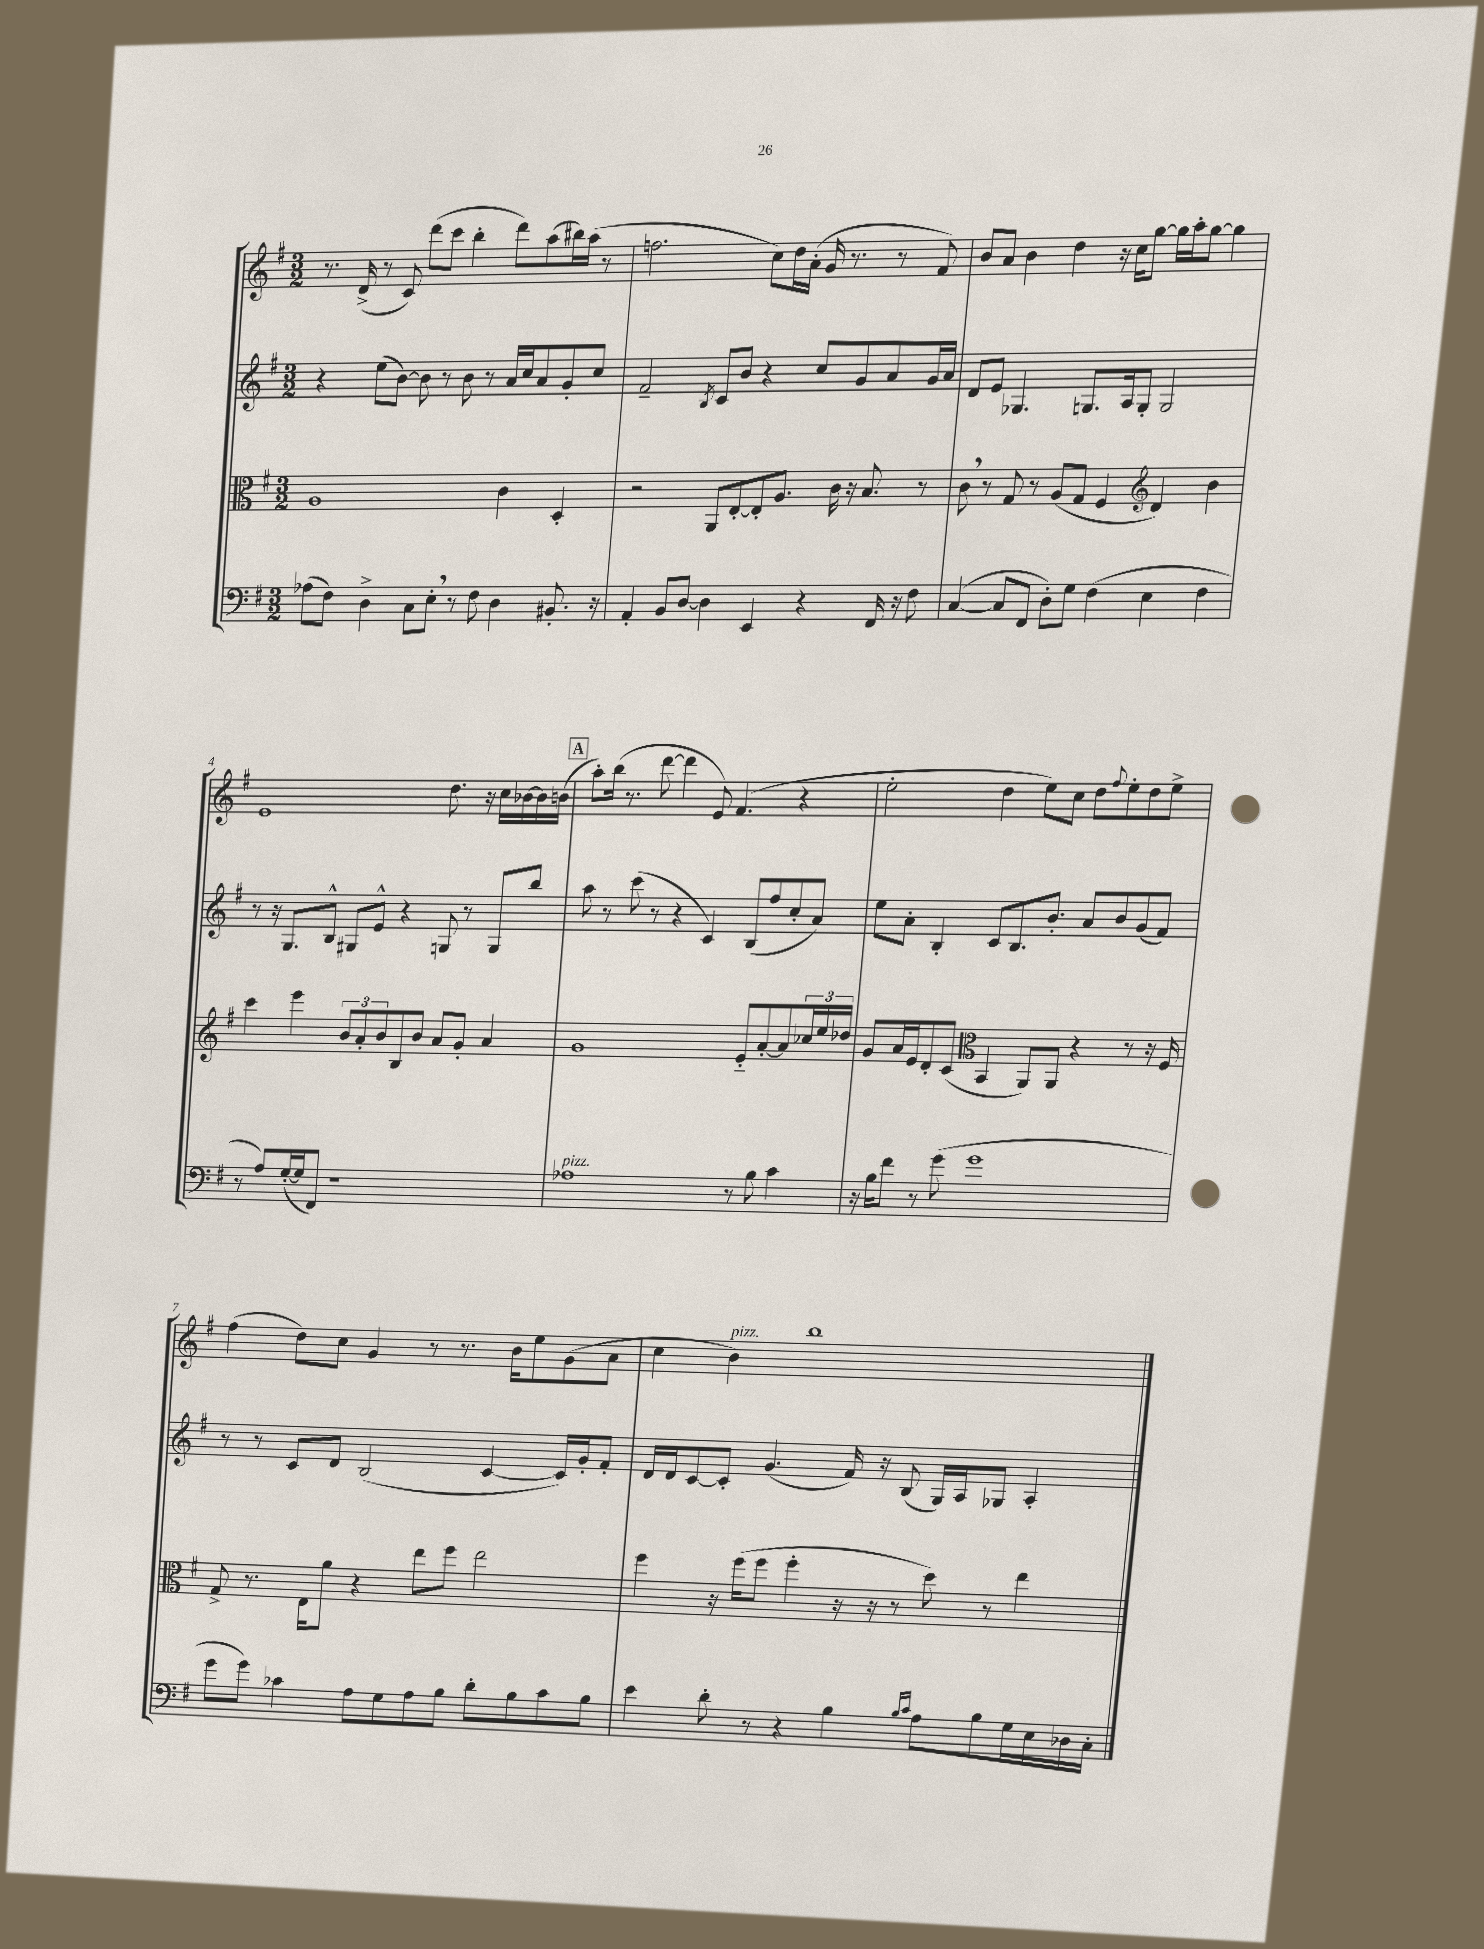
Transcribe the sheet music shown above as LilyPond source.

<<
\new StaffGroup <<
\new Staff = "s0" {
    \clef treble \key g \major \numericTimeSignature \time 3/2
    r8. d'16->( r8 c'8) d'''8( c'''8 b''4-. d'''8) a''8( bis''16) a''16( r8 |
    f''2. c''8) d''16 a'16-.( g'16 r8. r8 fis'8) |
    b'8 a'8 b'4 d''4 r16 c''16 g''8~ g''16 a''16-. g''8~ g''4 |
    e'1 d''8. r16 c''16 bes'16~ bes'16 b'16( |
    \mark \markup { \box "A" } a''8-.) b''16( r8. d'''8~ d'''4 e'8) fis'4.( r4 |
    e''2-. d''4 e''8) c''8 d''8 \appoggiatura { fis''8 } e''8-. d''8 e''8-> |
    fis''4( d''8) c''8 g'4 r8 r8. b'16 e''8 g'8( a'8 |
    c''4 b'4^\markup { \italic "pizz." }) b''1 \bar "|." |
}
\new Staff = "s1" {
    \clef treble \key g \major \numericTimeSignature \time 3/2
    r4 e''8( b'8~) b'8 r8 b'8 r8 a'16 c''16 a'8 g'8-. c''8 |
    fis'2-- \acciaccatura { b8 } c'8 b'8 r4 c''8 g'8 a'8 g'16 a'16 |
    d'8 e'8 ges4. g8. a16 g8-. g2 |
    r8 r16 g8. b8-^ gis8 e'8-^ r4 g8 r8 g8 b''8 |
    \mark \markup { \box "A" } a''8 r8 c'''8( r8 r4 c'4) b8( fis''8 c''8-. a'8) |
    e''8 a'8-. b4-. c'8 b8. b'8.-. a'8 b'8 g'8( fis'8) |
    r8 r8 c'8 d'8 b2( c'4~ c'16) g'16-. fis'8-. |
    d'16 d'16 c'8~ c'8-. g'4.( fis'16) r16 b8( g16) a16 ges8 a4-. \bar "|." |
}
\new Staff = "s2" {
    \clef alto \key g \major \numericTimeSignature \time 3/2
    a1 c'4 d4-. |
    r2 a,8 e8~-. e8-. a8. c'16 r16 b8. r8 |
    c'8 \breathe r8 g8 r8 a8( g8 fis4 \clef treble d'4) b'4 |
    c'''4 e'''4 \tuplet 3/2 { b'8 a'8-. b'8 } b8 b'8 a'8 g'8-. a'4 |
    \mark \markup { \box "A" } g'1 e'8-_ a'8~-. a'8 \tuplet 3/2 { ces''16 e''16 des''16 } |
    g'8 a'16 e'16 d'8-. c'8( \clef alto b,4 a,8) a,8 r4 r8 r16 fis16 |
    g8-> r8. e16 a'8 r4 e''8 fis''8 e''2 |
    fis''4 r16 fis''16( fis''8 fis''4-. r16 r16 r8 d''8) r8 e''4 \bar "|." |
}
\new Staff = "s3" {
    \clef bass \key g \major \numericTimeSignature \time 3/2
    aes8( fis8) d4-> c8 e8-. \breathe r8 fis8 d4 bis,8.-. r16 |
    a,4-. b,8 d8~ d4 e,4 r4 fis,16 r16 fis8 |
    c4~( c8 fis,8 d8-.) g8 fis4( e4 fis4 |
    r8 a8) g16~-.( g16 fis,8) r1 |
    \mark \markup { \box "A" } aes1^\markup { \italic "pizz." } r8 b8 c'4 |
    r16 b16 fis'8 r8 g'8( g'1 |
    g'8 g'8) ces'4 a8 g8 a8 b8 d'8-. b8 ces'8 b8 |
    e'4 d'8-. r8 r4 b4 \grace { b16 c'16 } a8 b8 g16 e16 des16 c16-. \bar "|." |
}
>>
>>
